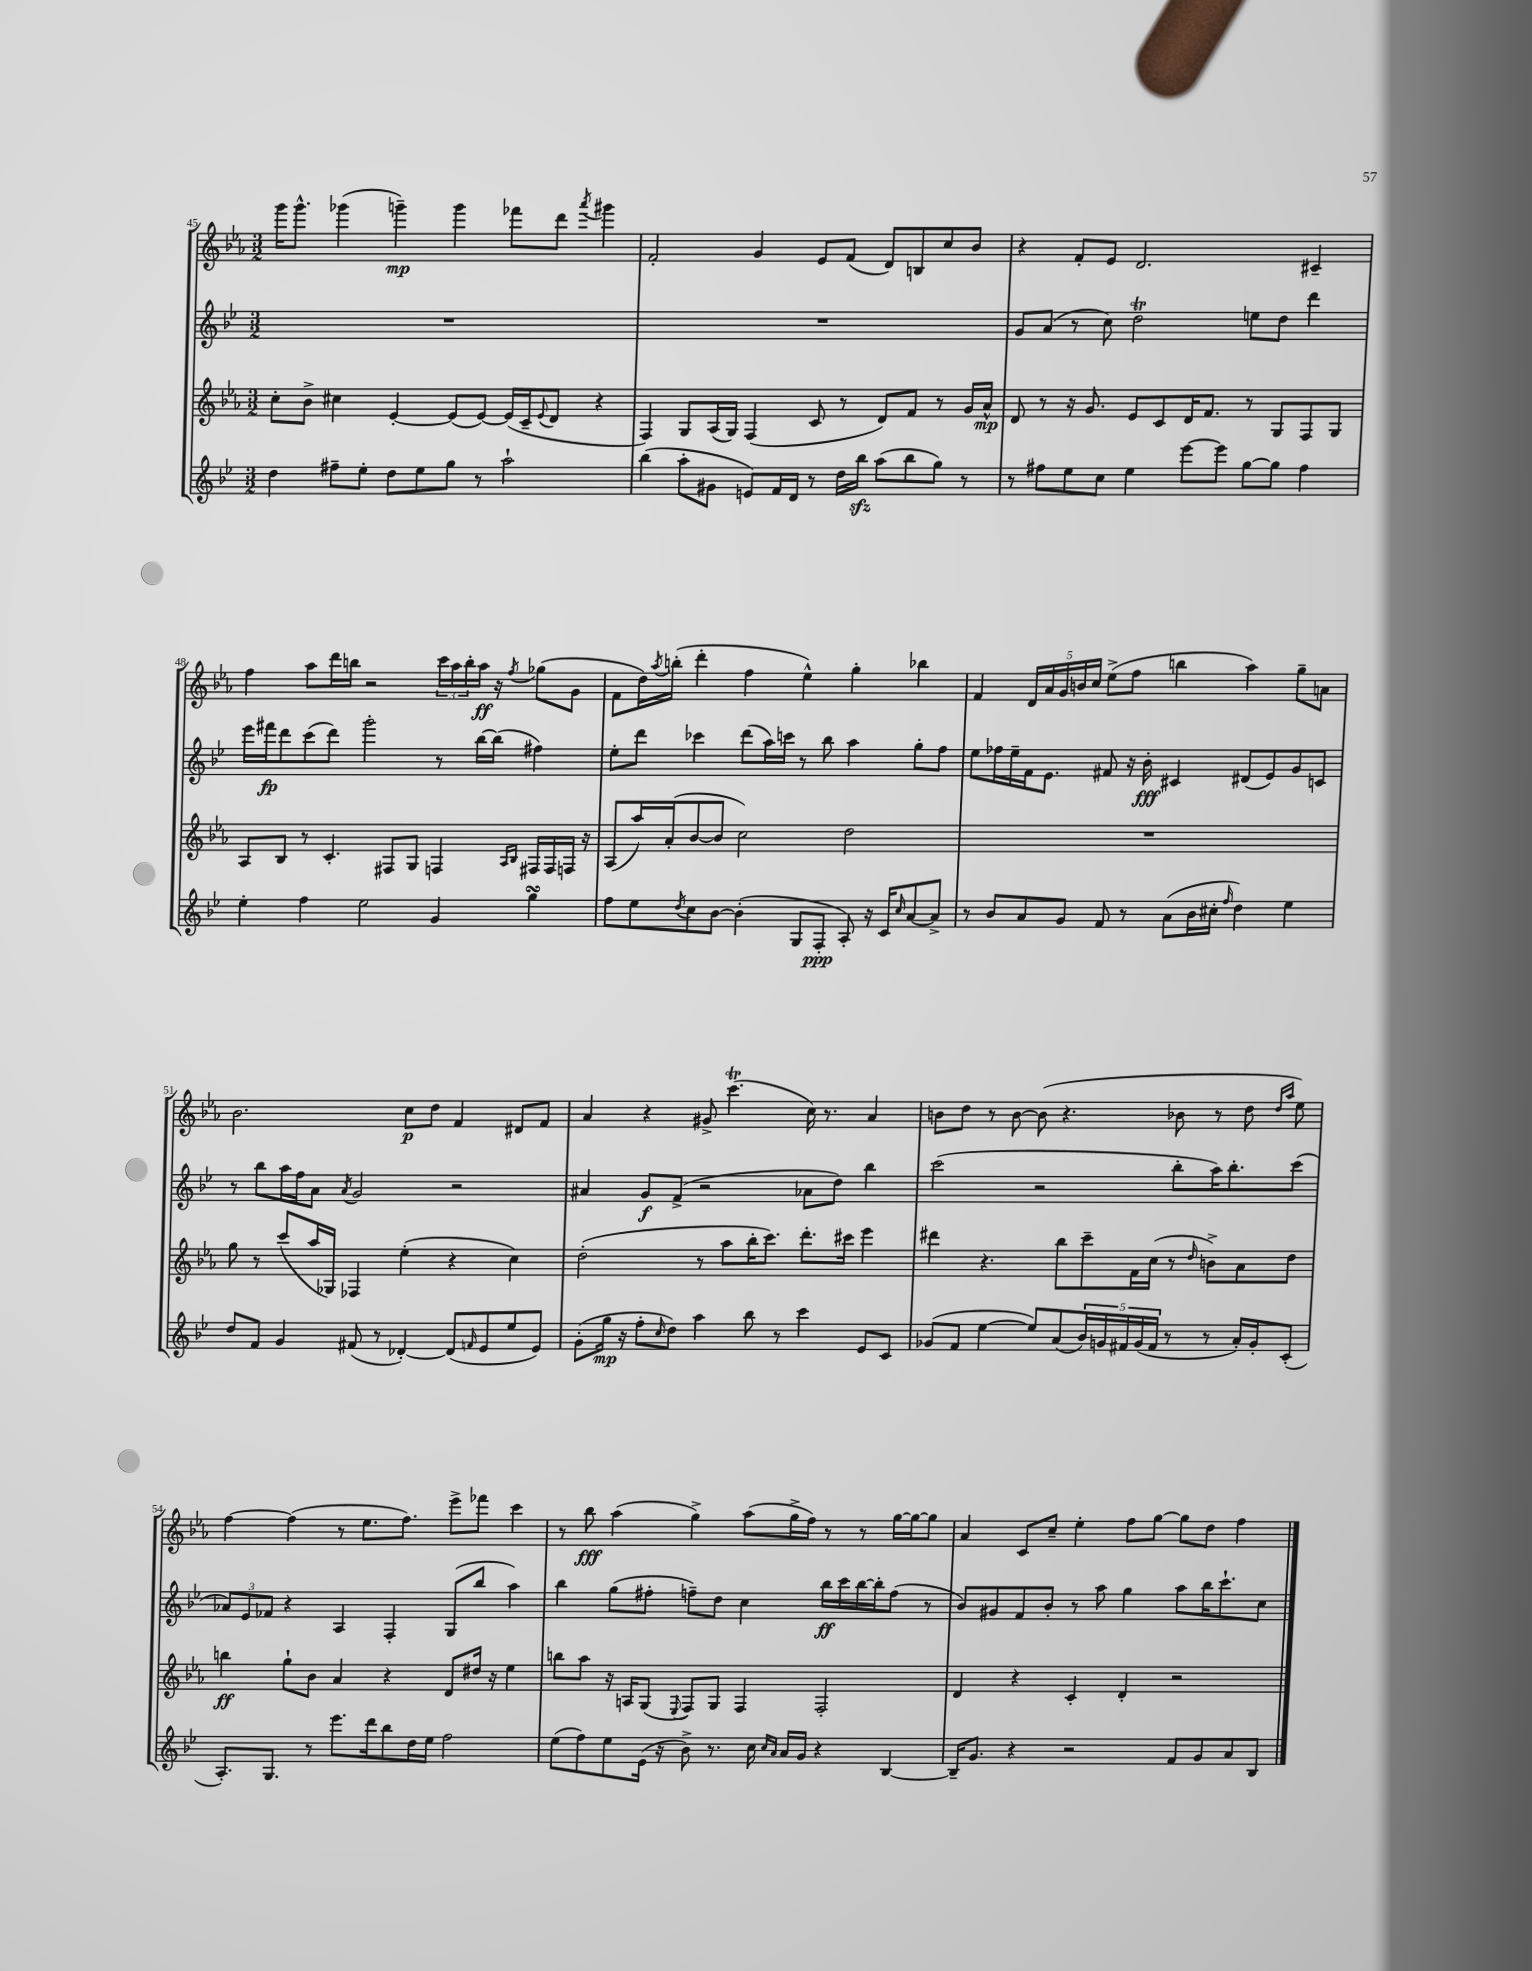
<<
\new StaffGroup <<
\new Staff = "s0" {
    \clef treble \key ees \major \numericTimeSignature \time 3/2
    g'''16 g'''8.-^ ges'''4( g'''4--\mp) g'''4 fes'''8 d'''8 \acciaccatura { aes'''8 } gis'''4 |
    f'2-. g'4 ees'8 f'8( d'8) b8 c''8 bes'8 |
    r4 f'8-. ees'8 d'2. cis'4-- |
    f''4 aes''8 d'''16 b''16 r2 \tuplet 3/2 { c'''16 aes''16 b''16-. } aes''16\ff r16 \acciaccatura { f''8 } ges''8( g'8 |
    f'8 d''16) \acciaccatura { aes''8 } b''16-.( d'''4-. f''4 ees''4-^) g''4-. bes''4 |
    f'4 \tuplet 5/4 { d'16 aes'16 g'16 b'16 c''16 } ees''8->( f''8 b''4 aes''4) g''8-- a'8 |
    bes'2. c''8\p d''8 f'4 dis'8 f'8 |
    aes'4 r4 gis'8-> c'''4.\trill( c''16) r8. aes'4 |
    b'8 d''8 r8 b'8~ b'8( r4. bes'8 r8 d''8 \grace { d''16 aes''16 } ees''8) |
    f''4~ f''4( r8 ees''8. f''8.) ees'''8-> fes'''8 c'''4 |
    r8 bes''8\fff aes''4( g''4->) aes''8( g''16-> f''16) r8 r8 g''16~ g''16~ g''8 |
    aes'4 c'8 c''8-- ees''4-. f''8 g''8~ g''8 d''8 f''4 \bar "|." |
}
\new Staff = "s1" {
    \clef treble \key bes \major \numericTimeSignature \time 3/2
    R1. |
    R1. |
    g'8 a'8( r8 c''8) d''2\trill e''8 d''8 d'''4 |
    ees'''16 fis'''16\fp d'''8 c'''8( d'''8) g'''2-. r8 bes''16~ bes''16( fis''4) |
    ees''8-. d'''8 ces'''4 d'''8( a''16) c'''16 r8 bes''8 a''4 g''8-. f''8 |
    ees''8 fes''16 ees''16-- f'16 ees'8. fis'8 r16 bes'16-.\fff cis'4 dis'8( ees'8) g'8 c'8 |
    r8 bes''8 a''16 f''16 a'8 \acciaccatura { a'8 } g'2 r2 |
    ais'4 g'8\f f'8->( r2 aes'8 d''8) bes''4 |
    c'''2( r2 bes''8-. a''16) bes''8.-. c'''8( |
    \tuplet 3/2 { aes'8) ees'8 fes'8 } r4 a4 f4-. g8( bes''8 a''4) |
    bes''4 g''8( fis''8-. f''8--) d''8 c''4 bes''16\ff c'''16 bes''16~ bes''16-. f''8( r8 |
    bes'8) gis'8 f'8 bes'8-. r8 a''8 g''4 a''8 bes''16 c'''8.-! c''8 \bar "|." |
}
\new Staff = "s2" {
    \clef treble \key ees \major \numericTimeSignature \time 3/2
    c''8-. bes'8-> cis''4 ees'4~-. ees'8( ees'8~) ees'16( c'16-- \appoggiatura { ees'8 } d'8 r4 |
    f4) g8 aes16( g16) f4( c'8 r8 d'8) f'8 r8 g'16 aes'16-^\mp |
    d'8 r8 r16 g'8. ees'8 c'8 d'16 f'8. r8 g8 f8 g8 |
    aes8 bes8 r8 c'4.-. fis8 g8 f4 \grace { aes16 bes16 } fis16 fis16 f16 r16 |
    aes8( aes''16) aes'16-.( bes'8~ bes'8 c''2) d''2 |
    R1. |
    g''8 r8 c'''8( aes''16 ges16) fes4 ees''4-.( r4 c''4) |
    d''2-.( r8 aes''8 bes''16-. c'''8.) d'''8.-. cis'''16 ees'''4 |
    dis'''4 r4. bes''8 c'''8-- f'16 c''16( r8 \grace { d''16 } b'8->) aes'8 d''8 |
    b''4\ff g''8-! bes'8 aes'4 r4 d'8 dis''16 r16 ees''4 |
    b''8 aes''8 r16 a16 g8( \appoggiatura { ees8 } f8) g8 f4 f2-. |
    d'4 r4 c'4-. d'4-. r2 \bar "|." |
}
\new Staff = "s3" {
    \clef treble \key bes \major \numericTimeSignature \time 3/2
    d''4 fis''8-- ees''8-. d''8 ees''8 g''8 r8 a''2-! |
    bes''4( a''8-. gis'8 e'8) f'16 d'16 r8 d''16 bes''16\sfz a''8( bes''8 g''8) r8 |
    r8 fis''8 ees''8 c''8 ees''4 ees'''8~ ees'''8 g''8~ g''8 fis''4 |
    ees''4-. f''4 ees''2 g'4 g''4\turn |
    f''8 ees''8 \acciaccatura { d''8 } c''8 bes'8~ bes'4-.( g8 f8-.\ppp a8-.) r16 c'16 \grace { c''16 } a'8~ a'8-> |
    r8 bes'8 a'8 g'8 f'8 r8 a'8( bes'16 cis''16-. \grace { f''16 } d''4) ees''4 |
    d''8 f'8 g'4 fis'8( r8 des'4~-.) des'8( \grace { f'16 } ees'8 ees''8 ees'8) |
    g'8-.( g''16\mp r16 f''8-. \grace { c''16 } d''8) a''4 bes''8 r8 c'''4 ees'8 c'8 |
    ges'8( f'8 ees''4~ ees''8) a'8( \tuplet 5/4 { bes'16) g'16 fis'16 g'16( fis'16 } r8 r8 a'16-.) g'16-. c'8-.( |
    a8.-.) g8. r8 ees'''8. d'''16 bes''8 d''16 ees''16 f''2 |
    ees''8( f''8) ees''8 ees'16( r16 bes'8->) r8. c''16 \grace { c''16 a'16 } a'16 g'16 r4 bes4~ |
    bes16-- g'8. r4 r2 f'8 g'8 a'8 bes8 \bar "|." |
}
>>
>>
\layout { \context { \Score currentBarNumber = #45 } }
